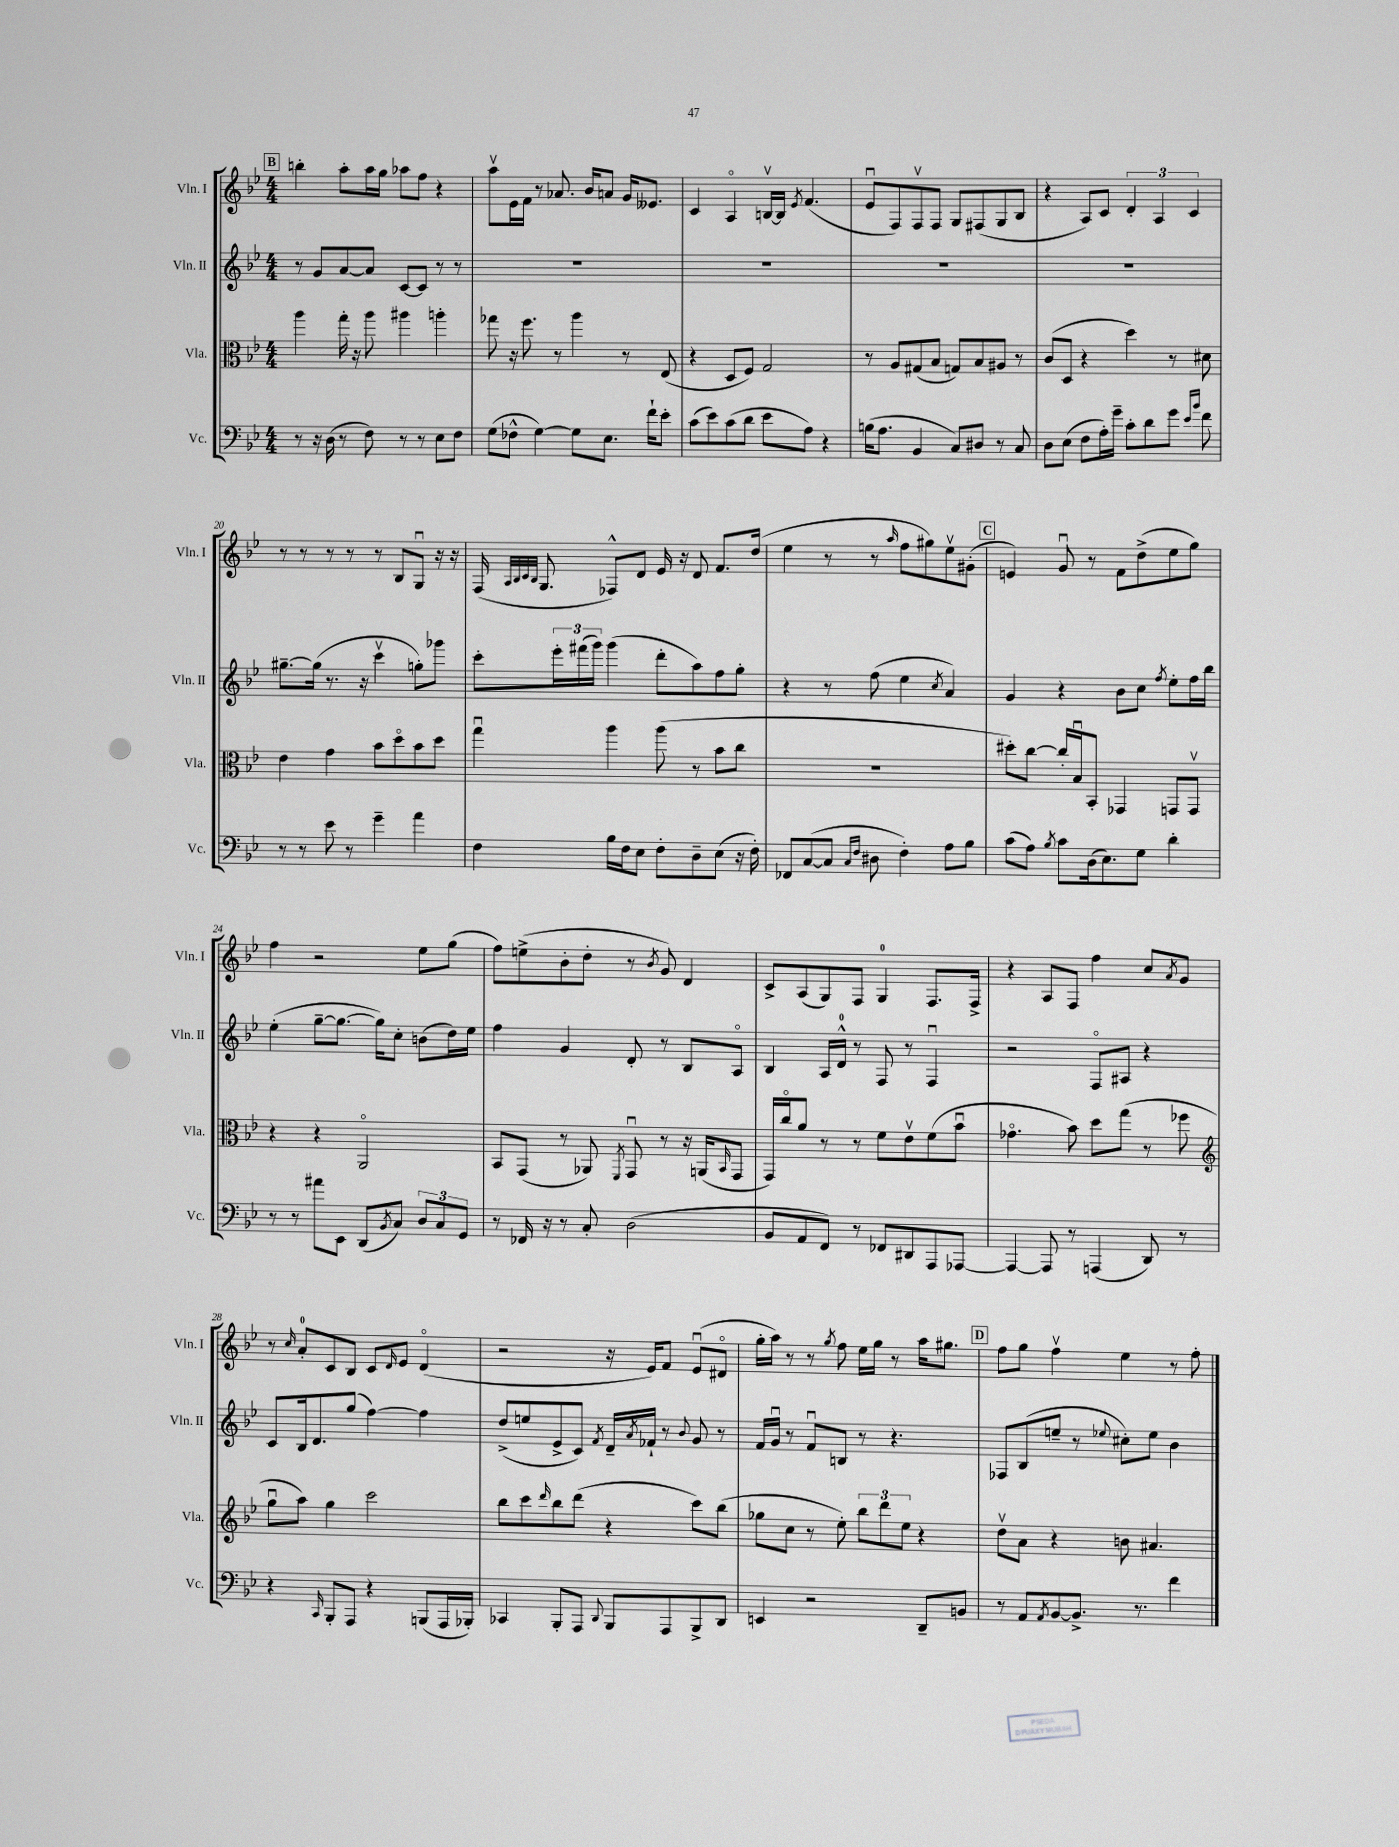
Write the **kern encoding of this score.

**kern	**kern	**kern	**kern
*part4	*part3	*part2	*part1
*staff4	*staff3	*staff2	*staff1
*I"Vc.	*I"Vla.	*I"Vln. II	*I"Vln. I
*I'Vc.	*I'Vla.	*I'Vln. II	*I'Vln. I
*clefF4	*clefC3	*clefG2	*clefG2
*k[b-e-]	*k[b-e-]	*k[b-e-]	*k[b-e-]
*M4/4	*M4/4	*M4/4	*M4/4
!!LO:REH:place=s1:t=B
=15	=15	=15	=15
8r	4aa\	8r	4bbn'\
16r	.	8g/L	.
(16D\	.	.	.
8r	16gg'\	[8a/	8aa'\L
.	16r	.	.
8F\)	8aa\	8a/J]	16aa\L
.	.	.	16gg\JJ
8r	4aa#X\	[8c/L	8aa-X\L
8r	.	8c/J]	8ff\J
8E-\L	4aan'\	8r	4r
8F\J	.	8r	.
=16	=16	=16	=16
(8G\L	8gg-X\	1r	8aav\L
8F-X^^\J	16r	.	16e-\L
.	8.ff\	.	16f\JJ
[4G\)	.	.	8r
.	8r	.	8.a-X/
8G\L]	4aa\	.	.
.	.	.	16b-/KL
8.E-\J	.	.	8an/J
.	8r	.	16g/KL
16f`\KL	.	.	8.e--X/J
8e-'\J	(8E-/	.	.
=17	=17	=17	=17
(8c\L	4r	1r	4c/
8e-\)	.	.	.
(8c\	8D/L	.	4A/
8d\J	8F/J)	.	.
8e-\L	2G/	.	[16Bnv/LL
.	.	.	16B/JJ]
.	.	.	8qe-/
8A\J)	.	.	(4.f/
4r	.	.	.
=18	=18	=18	=18
(16Bn\KL	8r	1r	8e-u/L
8.A\J	.	.	.
.	8A/L	.	8F/)
4BB-/	(8G#X/	.	8Fv/
.	8B-/J	.	8F/J
8C/L)	8Gn/L)	.	8G/L
8D#X/J	8B-/	.	(8F#X/
8r	8A#X/J	.	8G/
8C/	8r	.	8B-/J
=19	=19	=19	=19
8D\L	(8c/L	1r	4r
(8E-\J	8D/J	.	.
8F\L	4r	.	8A/L)
16A'\L)	.	.	8c/J
16g~\JJ	.	.	.
8c'\L	4dd\)	.	6d'/
8d\	.	.	.
.	.	.	6A/
8g\J	8r	.	.
.	.	.	6c/
16qqe-/LL	.	.	.
16qqb-/JJ	.	.	.
8f\	8d#X\	.	.
!!LO:LB:g=z
=20	=20	=20	=20
8r	4e-\	[8.gg#X~\L	8r
8r	.	.	8r
.	.	(16gg#\Jk]	.
8e-\	4g\	8.r	8r
8r	.	.	8r
.	.	16r	.
4g~\	8b-\L	4cccv\	8r
.	8dd\	.	8B-/L
4a\	8b-\	8ggn'\L)	8Gu/J
.	8dd\J	8ggg-X\J	16r
.	.	.	16r
=21	=21	=21	=21
4F\	4ggu\	8ccc'\L	(16F/
.	.	.	32qqA/LLL
.	.	.	32qqB-/
.	.	.	32qqc/
.	.	.	32qqB-/JJJ
.	.	.	8.G/
.	.	24eee-'\L	.
.	.	(24fff#X\	.
.	.	24ggg\JJ)	.
16B-\LL	4aa\	(4ggg\	8F-X^^/L)
16F\J	.	.	.
8E-\J	.	.	8d/J
8F'\L	(8aa\	8ddd'\L	16e-/
.	.	.	16r
8D~\	8r	8aa\)	8d/
(8E-\J	8b-\L	8ff\	8.f/L
16r	8cc\J	8gg'\J	.
16F'\)	.	.	(16dd/Jk
=22	=22	=22	=22
8FF-X/L	1r	4r	4ee-\
([8C/	.	.	.
8C/J]	.	8r	8r
16qqC/LL	.	.	.
16qqF/JJ	.	.	.
8D#X\	.	(8ff\	8r
.	.	.	16qqaa/
4F'\)	.	4ee-\	8ff\L
.	.	.	8gg#X\)
.	.	8qcc/	.
8A\L	.	4a/)	8ee-v\
8B-\J	.	.	(8g#X'\J
!!LO:REH:place=s1:t=C
=23	=23	=23	=23
(8c\L	8dd#X'\L)	4g/	4en/)
8A\J)	[8cc\J	.	.
8qB-/	.	.	.
8c\L	16cc'/LL]	4r	8gu/
.	16B-u/J	.	.
(16D\k	8BB-'/J	.	8r
8.E-\)	.	.	.
.	4GG-X/	8b-\L	8f\L
8G\J	.	8cc\J	(8dd^\
.	.	8qff/	.
4d'\	8GGn/L	8ee-'\L	8ee-\
.	8GGv/J	16ff\L	8gg\J)
.	.	16bb-\JJ	.
!!LO:LB:g=z
=24	=24	=24	=24
8r	4r	(4ee-'\	4ff\
8r	.	.	.
8a#X\L	4r	[8gg~\L	2r
8EE-\J	.	8.gg\J_	.
(8DD/L	2AA/	.	.
.	.	16gg\KL])	.
8qBB-/	.	.	.
8C/J)	.	8cc'\J	.
12D/L	.	(8bn\L	8ee-\L
12C/	.	.	.
.	.	16dd\L)	(8gg\J
12GG/J	.	.	.
.	.	16ee-\JJ	.
=25	=25	=25	=25
8r	8BB-/L	4ff\	8ff\L)
16FF-X/	(8GG/J	.	(8een^\
16r	.	.	.
8r	8r	4g/	8b-'\
8C'/	8AA-X/)	.	8dd'\J
.	8qFF/	.	.
(2D\	8GGu/	8d'/	8r
.	.	.	8qb-/
.	8r	8r	8g/)
.	16r	8B-/L	4d/
.	(16AAn/KL	.	.
.	16qqBB-/	.	.
.	8GG/J	8A/J	.
=26	=26	=26	=26
8BB-/L	16GG/LL)	4B-/	8c^/L
.	16cc/J	.	.
8AA/	8a/J	.	(8A/
8FF/J)	8r	16A/LL	8G/)
.	.	16d^^/JJ	.
8r	8r	8r	8F/J
8FF-X/L	8f\L	8F/	4G/
8DD#X/	8e-v\	8r	.
8AAA/	(8f\	4Fu/	8.F/L
[8AAA-X/J	8b-u\J	.	.
.	.	.	16F^/Jk
=27	=27	=27	=27
4AAA-/_	4.g-X\	2r	4r
8AAA-/]	.	.	8A/L
8r	8b-\)	.	8F/J
(4AAAn/	8dd\L	8F/L	4ff\
.	(8gg\J	8A#X/J	.
8DD/)	8r	4r	8cc/L
.	.	.	8qa/
8r	8ff-X\	.	8g/J
!!LO:LB:g=z
=28	=28	=28	=28
*	*clefG2	*	*
4r	8ggu\L	8c/L	8r
.	.	.	16qqcc/
.	8aa\J)	16B-/k	8a'/L
.	.	8.d/	.
16qqCC/	.	.	.
8BBB-'/L	4gg\	.	8c/
8AAA/J	.	(8gg/J	8B-/J
4r	2ccc\	[4ff\)	8c/L
.	.	.	16qqd/
.	.	.	8e-/J
(8BBBn/L	.	4ff\]	(4d/
16AAA/L	.	.	.
16BBB-X'/JJ)	.	.	.
=29	=29	=29	=29
4CC-X/	8bb-\L	(8dd^/L	2r
.	8ccc\	8een/	.
.	16qqddd/	.	.
8BBB-'/L	8bb-\	8e-^/	.
8AAA/J	(8ddd\J	8c/J)	.
8qqDD/	.	8qf/	.
8BBB-/L	4r	16d~/LL	16r
.	.	8qa/	.
.	.	16f-X`/JJ	16e-/KL)
8AAA/	.	8r	8f/J
.	.	8qqb-/	.
8BBB-^/	8ccc\L)	8g/	(8e-u/L
8DD/J	(8bb-\J	8r	8d#X/J
=30	=30	=30	=30
4EEn/	8gg-X\L	16f/LL	16gg'\LL
.	.	16gu/JJ	16aa\JJ)
.	8cc\J	8r	8r
2r	8r	8fu/L	8r
.	.	.	8qgg/
.	8ee-'\)	8Bn/J	8ff\
.	12bb-\L	8r	16ee-\LL
.	.	.	16gg\JJ
.	12ddd\	.	.
.	.	4.r	8r
.	12ee-\J	.	.
8DD~/L	4r	.	16aa\KL
.	.	.	8.gg#X\J
8BBn/J	.	.	.
!!LO:REH:place=s1:t=D
=31	=31	=31	=31
8r	8ddv\L	8F-X/L	8ff\L
8AA/L	8a\J	(8B-/	8gg\J
8qAA/	.	.	.
[8BB-/	4r	8een~/J	4ffv\
8.BB-^/J]	.	8r	.
.	.	8qqee-X/	.
.	8bn\	8cc#X'\L)	4ee-\
8.r	.	.	.
.	4.a#X/	8ee-\J	.
4f\	.	4b-\	8r
.	.	.	8ff'\
==	==	==	==
*-	*-	*-	*-
